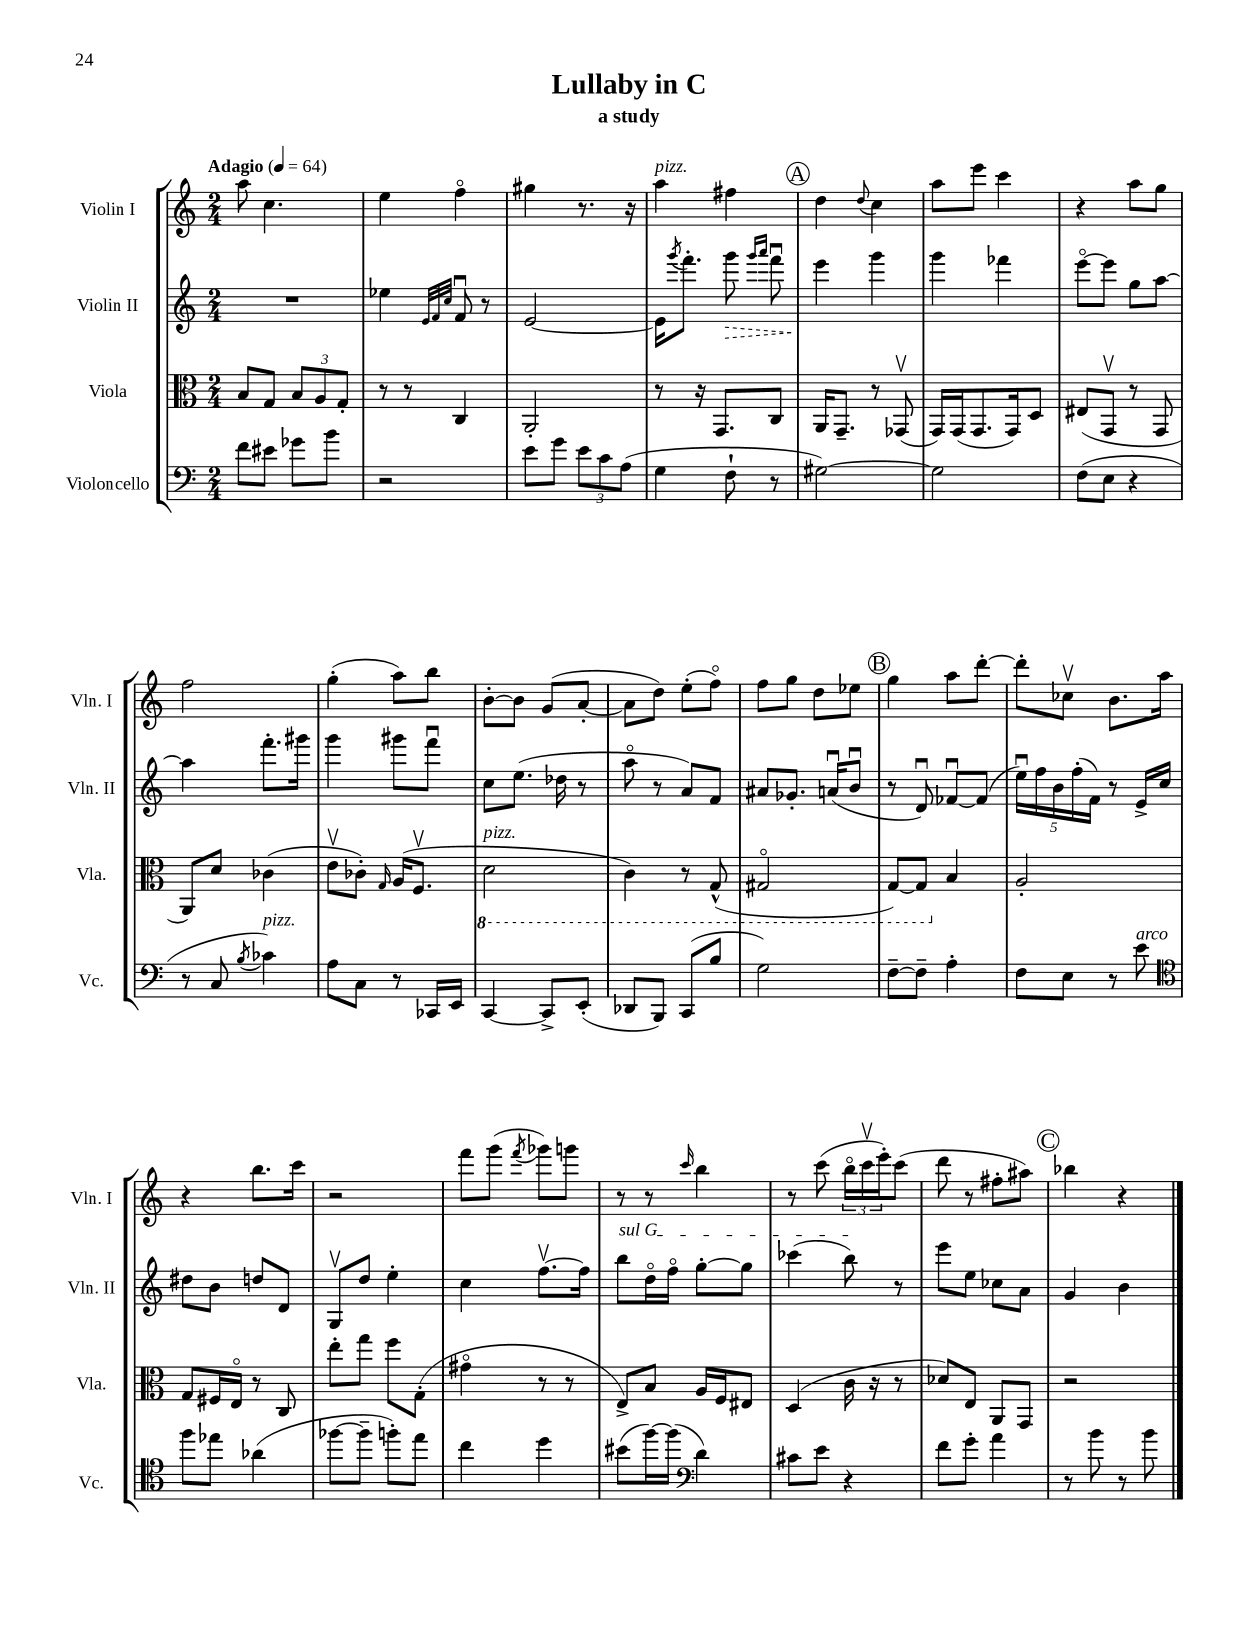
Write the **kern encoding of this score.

**kern	**kern	**kern	**dynam	**kern
*part4	*part3	*part2	*part2	*part1
*staff4	*staff3	*staff2	*staff2	*staff1
*I"Violoncello	*I"Viola	*I"Violin II	*	*I"Violin I
*I'Vc.	*I'Vla.	*I'Vln. II	*	*I'Vln. I
*clefF4	*clefC3	*clefG2	*	*clefG2
*k[]	*k[]	*k[]	*	*k[]
*M2/4	*M2/4	*M2/4	*	*M2/4
*MM64	*MM64	*MM64	*	*MM64
=1	=1	=1	=1	=1
!	!	!	!	!LO:TX:a:B:t=Adagio
8f\L	8B/L	2r	.	8aa\
8e#X\J	8G/J	.	.	4.cc\
8g-X\L	12B/L	.	.	.
.	12A/	.	.	.
8b\J	.	.	.	.
.	12G'/J	.	.	.
=2	=2	=2	=2	=2
2r	8r	4ee-X\	.	4ee\
.	8r	.	.	.
.	.	32qqe/LLL	.	.
.	.	32qqf/	.	.
.	.	32qqcc/JJJ	.	.
.	4C/	8fu/	.	4ff\
.	.	8r	.	.
=3	=3	=3	=3	=3
8e\L	2AA'/	[2e/	.	4gg#X\
8g\J	.	.	.	.
12e\L	.	.	.	8.r
12c\	.	.	.	.
(12A\J	.	.	.	.
.	.	.	.	16r
=4	=4	=4	=4	=4
!	!	!	!	!LO:TX:a:i:t=pizz.
4G\	8r	16e\KL]	.	4aa\
.	.	8qggg/	.	.
.	.	8.fff'\J	.	.
.	16r	.	.	.
.	8.GG/L	.	.	.
!	!	!	!LO:HP:b	!
8F`\	.	8ggg\	>	4ff#X\
.	.	16qqggg/LL	.	.
.	.	16qqaaa/JJ	.	.
8r	8C/J	8fffu\	.	.
!!LO:REH:place=s1:t=A
=5	=5	=5	=5	=5
[2G#X\)	16AA/KL	4eee\	.	4dd\
.	8.GG~/J	.	.	.
.	.	.	.	8qqdd/
.	8r	4ggg\	]	4cc\
.	(8GG-Xv/	.	.	.
=6	=6	=6	=6	=6
2G#\]	16GG/LL)	4ggg\	.	8aa\L
.	(16GG/J	.	.	.
.	8.GG/	.	.	8eee\J
.	.	4fff-X\	.	4ccc\
.	16GG/k)	.	.	.
.	8D/J	.	.	.
=7	=7	=7	=7	=7
(8F\L	(8E#X/L	[8eee\L	.	4r
8E\J	8GGv/J	8eee\J]	.	.
4r	8r	8gg\L	.	8aa\L
.	8GG/	[8aa\J	.	8gg\J
!!LO:LB:g=z
=8	=8	=8	=8	=8
8r	8AA/L)	4aa\]	.	2ff\
8C/	8d/J	.	.	.
8qB/	.	.	.	.
!LO:TX:a:i:t=pizz.	!	!	!	!
4c-X\)	(4c-X\	8.fff'\L	.	.
.	.	16ggg#X\Jk	.	.
=9	=9	=9	=9	=9
8A\L	8ev\L	4ggg\	.	(4gg'\
8C\J	8c-X'\J)	.	.	.
.	16qqG/	.	.	.
8r	(16A/KL	8ggg#X\L	.	8aa\L)
.	8.Fv/J	.	.	.
16CC-X/LL	.	8fffu\J	.	8bb\J
16EE/JJ	.	.	.	.
=10	=10	=10	=10	=10
*	*8ba	*	*	*
!	!LO:TX:a:i:t=pizz.	!	!	!
[4CC/	2D\	8cc\L	.	[8b'\L
.	.	(8.ee\J	.	8b\J]
8CC^/L]	.	.	.	(8g/L
.	.	16dd-X\	.	.
(8EE'/J	.	8r	.	[8a'/J
=11	=11	=11	=11	=11
8DD-X/L	4C\)	8aa\	.	8a\L]
8BBB/J)	.	8r	.	8dd\J)
(8CC/L	8r	8a/L)	.	(8ee'\L
8B/J	(8GG^^/	8f/J	.	8ff\J)
=12	=12	=12	=12	=12
2G\)	2GG#X/	8a#X/L	.	8ff\L
.	.	8.g-X'/J	.	8gg\J
.	.	.	.	8dd\L
.	.	(16anu/KL	.	.
.	.	8bu/J	.	8ee-X\J
!!LO:REH:place=s1:t=B
=13	=13	=13	=13	=13
[8F~\L	[8GG/L)	8r	.	4gg\
8F~\J]	8GG/J]	8du/)	.	.
*	*X8ba	*	*	*
4A'\	4B/	[8f-Xu/L	.	8aa\L
.	.	(8f-/J]	.	[8ddd'\J
=14	=14	=14	=14	=14
8F\L	2A'/	20eeu\LL)	.	8ddd'\L]
.	.	20ff\	.	.
.	.	20b\	.	.
8E\J	.	.	.	8cc-Xv\J
.	.	(20ff'\	.	.
.	.	20f\JJ)	.	.
8r	.	8r	.	8.b\L
!LO:TX:a:i:t=arco	!	!	!	!
8e\	.	16e^/LL	.	.
.	.	16cc/JJ	.	16aa\Jk
!!LO:LB:g=z
=15	=15	=15	=15	=15
*clefC4	*	*	*	*
8ff\L	8G/L	8dd#X\L	.	4r
8ee-X\J	16F#X/L	8b\J	.	.
.	16E/JJ	.	.	.
(4a-X\	8r	8ddn/L	.	8.bb\L
.	8C/	8d/J	.	.
.	.	.	.	16ccc\Jk
=16	=16	=16	=16	=16
[8ff-X\L	8ee'\L	8Gv/L	.	2r
8ff-~\J]	8gg\J	8dd/J	.	.
8ffn'\L)	8ff\L	4ee'\	.	.
8ee\J	(8G'\J	.	.	.
=17	=17	=17	=17	=17
4cc\	4g#X\	4cc\	.	8fff\L
.	.	.	.	(8ggg\J
.	.	.	.	8qfff/
4dd\	8r	[8.ffv\L	.	8ggg-X\L)
.	8r	.	.	8gggn\J
.	.	16ff\Jk]	.	.
=18	=18	=18	=18	=18
!	!	!LO:TX:a:i:t=sul G	!	!
(8b#X\L	8E^/L)	8bb\L	.	8r
[16ff\L)	8B/J	16dd\L	.	8r
(16ff\JJ]	.	16ff\JJ	.	.
*clefF4	*	*	*	*
.	.	.	.	16qqccc/
4d\)	16A/LL	[8gg'\L	.	4bb\
.	16F/J	.	.	.
.	8E#X/J	8gg\J]	.	.
=19	=19	=19	=19	=19
8c#X\L	(4D/	(4ccc-X\	.	8r
8e\J	.	.	.	(8ccc\
4r	16c\	8bb\)	.	24bb\LL
.	.	.	.	24cccv\
.	16r	.	.	.
.	.	.	.	24eee'\J)
.	8r	8r	.	(8ccc\J
=20	=20	=20	=20	=20
8f\L	8d-X/L)	8eee\L	.	8ddd\
8g'\J	8E/J	8ee\J	.	8r
4a\	8AA/L	8cc-X\L	.	8ff#X'\L
.	8GG/J	8a\J	.	8aa#X\J)
!!LO:REH:place=s1:t=C
=21	=21	=21	=21	=21
8r	2r	4g/	.	4bb-X\
8b\	.	.	.	.
8r	.	4b\	.	4r
8b\	.	.	.	.
==	==	==	==	==
*-	*-	*-	*-	*-
